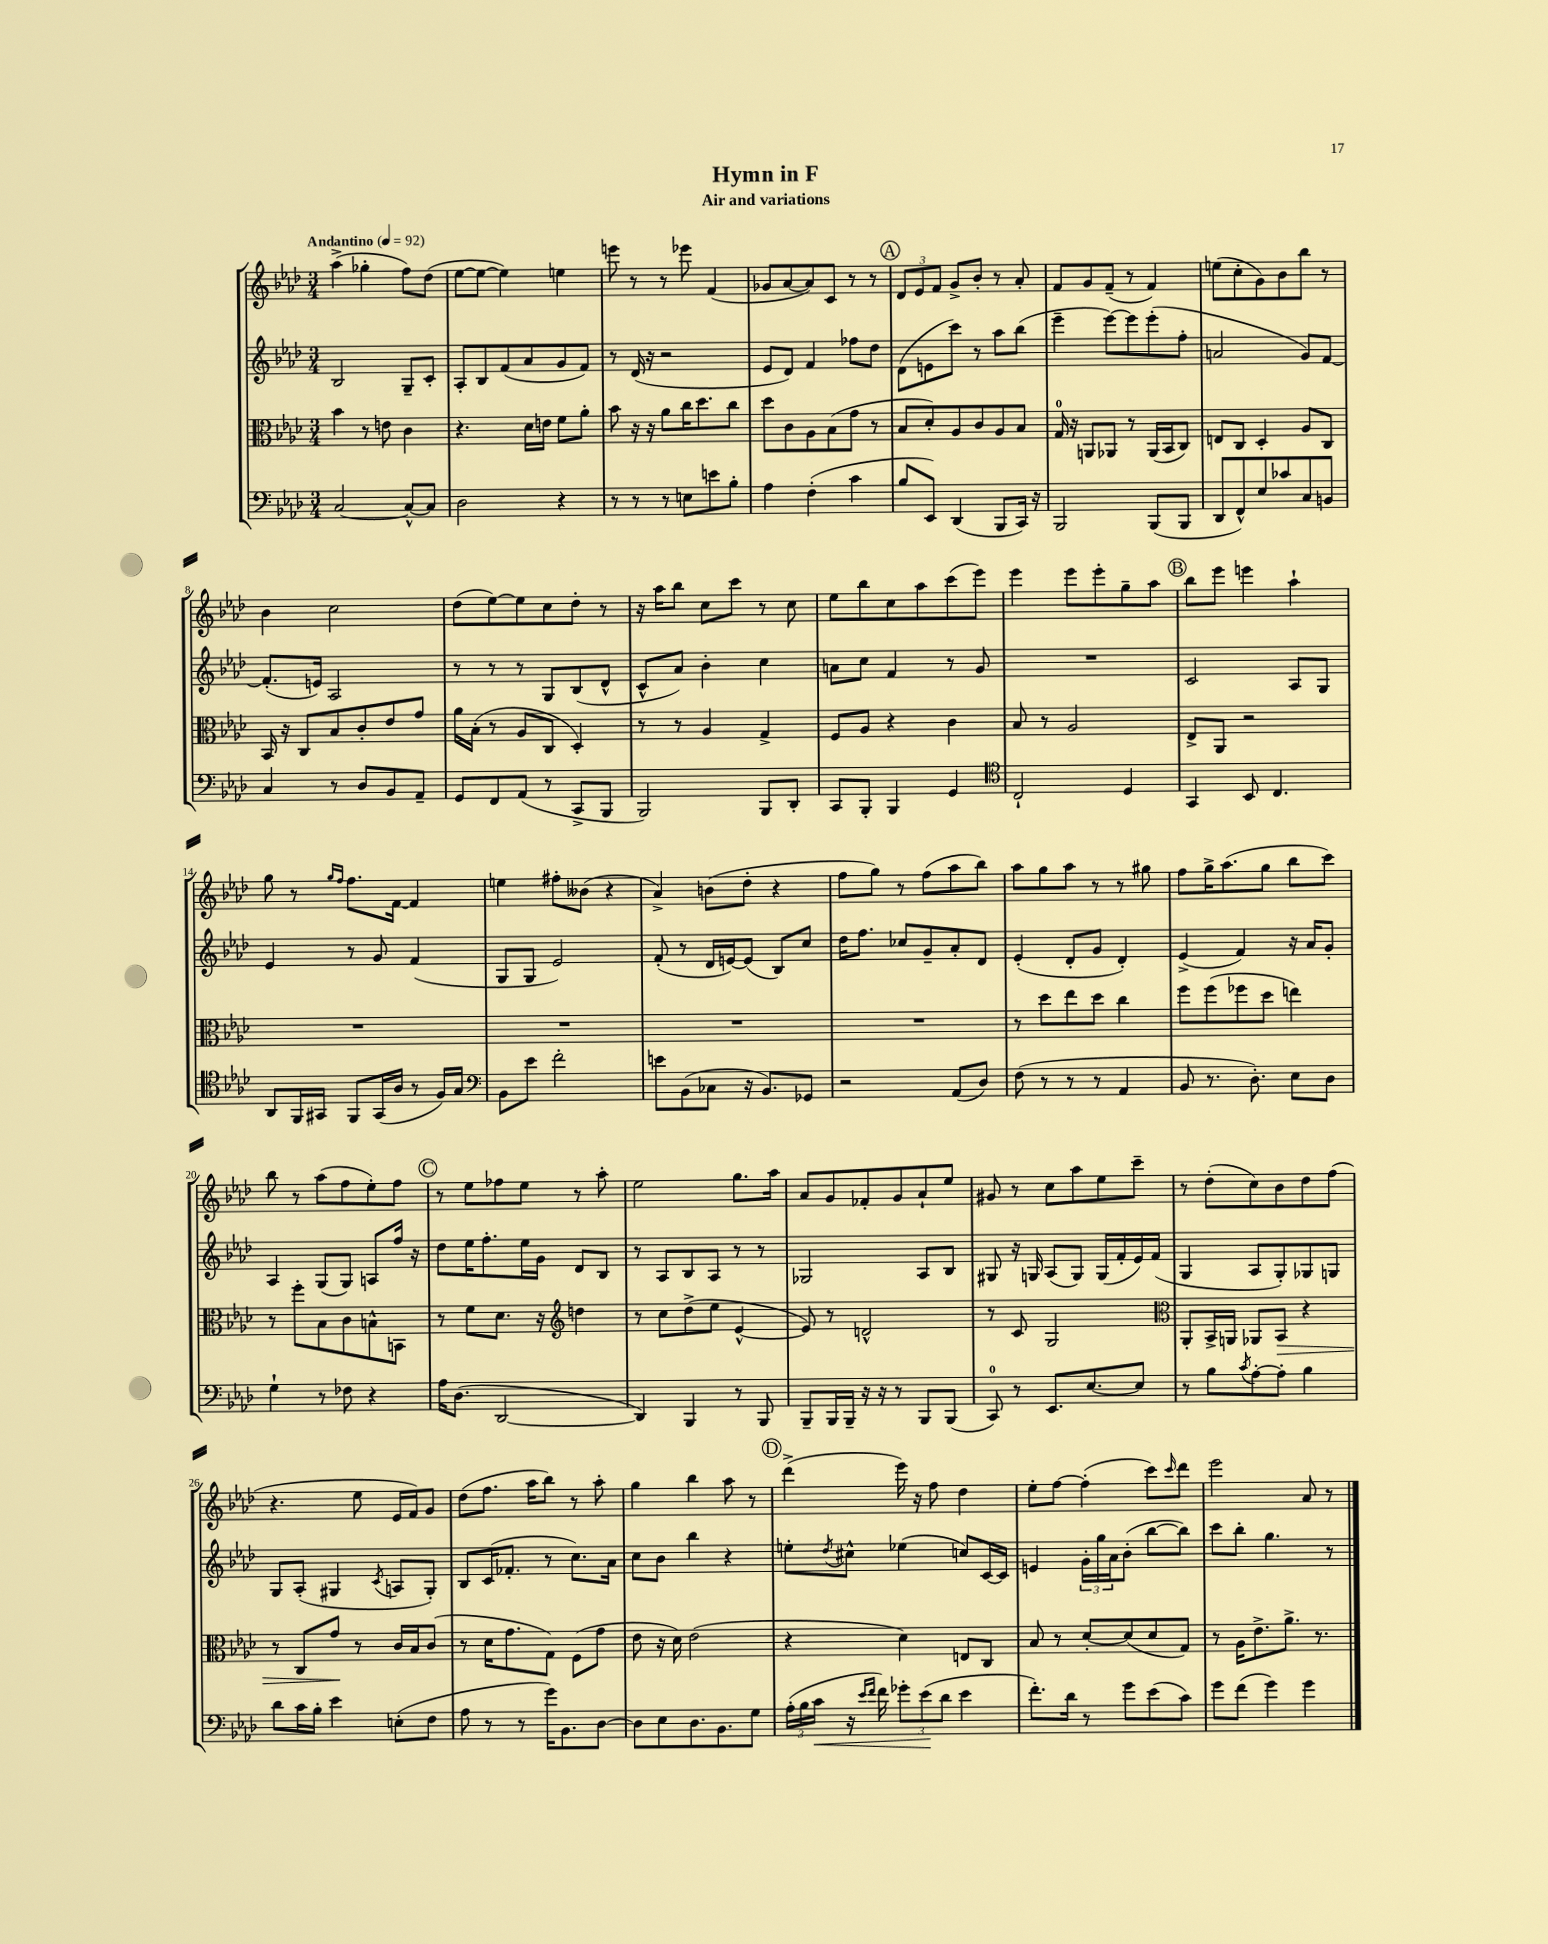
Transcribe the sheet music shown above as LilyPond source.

\header { title = "Hymn in F" subtitle = "Air and variations" }
<<
\new StaffGroup <<
\new Staff = "s0" {
    \clef treble \key aes \major \numericTimeSignature \time 3/4 \tempo "Andantino" 4 = 92
    aes''4->( ges''4-. f''8) des''8( |
    ees''8~ ees''8~ ees''4) e''4 |
    e'''8 r8 r8 ees'''8 f'4( |
    ges'8 aes'8~ aes'8) c'8 r8 r8 |
    \mark \markup { \circle "A" } \tuplet 3/2 { des'8 ees'8 f'8 } g'8-> bes'8-. r8 aes'8-. |
    f'8 g'8 f'8--( r8 f'4) |
    e''8( c''8-. g'8) bes'8 bes''8 r8 |
    bes'4 c''2 |
    des''8( ees''8~) ees''8 c''8 des''8-. r8 |
    r16 aes''16 bes''8 c''8 c'''8 r8 c''8 |
    ees''8 bes''8 c''8 aes''8 c'''8( ees'''8) |
    ees'''4 ees'''8 ees'''8-. g''8-- aes''8 |
    \mark \markup { \circle "B" } bes''8 ees'''8 e'''4 aes''4-! |
    g''8 r8 \grace { g''16 f''16 } f''8. f'16~ f'4 |
    e''4 fis''8-. beses'8( r4 |
    aes'4->) b'8( des''8-. r4 |
    f''8 g''8) r8 f''8( aes''8 bes''8) |
    aes''8 g''8 aes''8 r8 r8 gis''8 |
    f''8 g''16-> aes''8.( g''8 bes''8 c'''8) |
    bes''8 r8 aes''8( f''8 ees''8-.) f''8 |
    \mark \markup { \circle "C" } r8 ees''8 fes''8 ees''8 r8 aes''8-. |
    ees''2 g''8. aes''16 |
    aes'8 g'8 fes'8-. g'8 aes'8-! ees''8 |
    gis'8 r8 c''8 aes''8 ees''8 c'''8-- |
    r8 des''8-.( c''8) bes'8 des''8 f''8( |
    r4. ees''8 ees'16 f'16) g'8 |
    des''8( f''8. aes''16 bes''8) r8 aes''8-. |
    g''4 bes''4 aes''8 r8 |
    \mark \markup { \circle "D" } des'''4->( ees'''16) r16 f''8 des''4 |
    ees''8-. f''8~ f''4-.( c'''8) \grace { c'''16 } des'''8 |
    ees'''2 aes'8 r8 \bar "|." |
}
\new Staff = "s1" {
    \clef treble \key aes \major \numericTimeSignature \time 3/4
    bes2 g8-- c'8-. |
    aes8-. bes8 f'8( aes'8 g'8 f'8) |
    r8 des'16( r16 r2 |
    ees'8 des'8) f'4 fes''8 des''8 |
    \mark \markup { \circle "A" } des'8( e'8 c'''8) r8 aes''8 bes''8( |
    ees'''4-- ees'''8~) ees'''8 ees'''8-.( f''8-. |
    a'2 g'8) f'8~ |
    f'8.-.( e'16) aes2 |
    r8 r8 r8 g8 bes8( des'8-^ |
    c'8-^ aes'8) bes'4-. c''4 |
    a'8 c''8 f'4 r8 g'8 |
    R2. |
    \mark \markup { \circle "B" } c'2 aes8 g8 |
    ees'4 r8 g'8 f'4( |
    g8 g8 ees'2) |
    f'8-.( r8 des'16 e'16~) e'8( bes8) c''8 |
    des''16 f''8. ces''8 g'8-- aes'8-. des'8 |
    ees'4-.( des'8-. g'8 des'4-.) |
    ees'4->( f'4) r16 aes'16 g'8-. |
    aes4 g8( g8) a8 f''16 r16 |
    \mark \markup { \circle "C" } des''8 ees''16 f''8.-. ees''16 g'16 des'8 bes8 |
    r8 aes8 bes8 aes8 r8 r8 |
    ges2 aes8 bes8 |
    gis8 r16 g16 aes8( g8) g16( f'16-. ees'16) f'16( |
    g4 aes8 g8-.) ges8 g8 |
    g8 aes8-.( gis4 \acciaccatura { c'8 } a8 gis8-.) |
    bes8 c'16( fes'8.-. r8 c''8.) aes'16 |
    c''8 bes'8 bes''4 r4 |
    \mark \markup { \circle "D" } e''8-. \acciaccatura { des''8 } cis''8-^ ees''4( c''8) c'16~ c'16 |
    e'4 \tuplet 3/2 { g'16-. g''16 aes'16 } bes'8-.( bes''8~ bes''8) |
    c'''8 bes''8-. g''4. r8 \bar "|." |
}
\new Staff = "s2" {
    \clef alto \key aes \major \numericTimeSignature \time 3/4
    bes'4 r8 e'8 c'4 |
    r4. des'16 e'16 f'8 aes'8-. |
    bes'8 r16 r16 aes'8 c''16 des''8. c''8 |
    des''8 c'8 aes8 bes8( g'8 r8 |
    \mark \markup { \circle "A" } bes8 des'8-.) aes8 c'8 aes8 bes8 |
    g16-0 r16 a,8 aes,8 r8 aes,16( bes,16 c8) |
    e8 c8 des4-. aes8 c8 |
    bes,16 r16 c8 bes8 c'8-. ees'8 g'8 |
    aes'16 bes16-.( r8 aes8 c8 des4-.) |
    r8 r8 aes4 g4-> |
    f8 aes8 r4 c'4 |
    bes8 r8 aes2 |
    \mark \markup { \circle "B" } ees8-> aes,8 r2 |
    R2. |
    R2. |
    R2. |
    R2. |
    r8 des''8 ees''8 des''8 c''4 |
    f''8 f''8( fes''8 des''8 e''4) |
    r8 f''8-. bes8 c'8 b8-^ b,8 |
    \mark \markup { \circle "C" } r8 f'8 des'8. r16 \clef treble d''4 |
    r8 c''8 des''8->( ees''8 ees'4~-^ |
    ees'8) r8 d'2-^ |
    r8 c'8 g2 |
    \clef alto aes,8-. bes,16-> a,16 aes,8 bes,8\> r4 |
    r8 c8 g'8\! r8 c'16 bes16 c'8( |
    r8 des'16 g'8. g8) f8( g'8 |
    ees'8 r16 des'16) ees'2( |
    \mark \markup { \circle "D" } r4 des'4) e8 c8 |
    bes8 r8 des'8~-. des'8( des'8 g8) |
    r8 aes16 ees'8.-> aes'8.-> r8. \bar "|." |
}
\new Staff = "s3" {
    \clef bass \key aes \major \numericTimeSignature \time 3/4
    c2~ c8~-^ c8 |
    des2 r4 |
    r8 r8 r8 e8 e'8 bes8-. |
    aes4 f4-.( c'4 |
    \mark \markup { \circle "A" } bes8 ees,8) des,4( bes,,8 c,16) r16 |
    bes,,2 bes,,8( bes,,8 |
    des,8 f,8-^) ees8 ces'8 c8 b,8 |
    c4 r8 des8 bes,8 aes,8-- |
    g,8 f,8 aes,8( r8 c,8-> bes,,8 |
    bes,,2) bes,,8 des,8-. |
    c,8 bes,,8-. bes,,4 g,4 |
    \clef tenor c2-! des4 |
    \mark \markup { \circle "B" } g,4 bes,8 c4. |
    aes,8 f,16 gis,16 f,8 gis,16( aes16 r8 f16) g16 |
    \clef bass bes,8 ees'8 f'2-. |
    e'8 bes,8( ces8 r16 bes,8.) ges,8 |
    r2 aes,8( des8) |
    f8( r8 r8 r8 aes,4 |
    bes,8 r8. des8.-.) ees8 des8 |
    g4-! r8 fes8 r4 |
    \mark \markup { \circle "C" } aes16 des8.( des,2~ |
    des,4) bes,,4 r8 bes,,8 |
    bes,,8-- bes,,16 bes,,16-- r16 r16 r8 bes,,8 bes,,8( |
    c,8-0) r8 ees,8. ees8.~ ees8 |
    r8 bes8 \acciaccatura { c'8 } aes8~-. aes8-. bes4 |
    des'8 c'16 bes16-. ees'4 e8-.( f8 |
    aes8 r8 r8 g'16) bes,8. des8~ |
    des8 ees8 des8. bes,8. g8 |
    \mark \markup { \circle "D" } \tuplet 3/2 { aes16-.( bes16 c'16\< } r16 \grace { ees'16 f'16 } f'16) \tuplet 3/2 { ges'8-. ees'8\!( des'8 } ees'4 |
    f'8.-.) des'16 r8 g'8 ees'8( c'8) |
    g'8 f'8( g'4) g'4 \bar "|." |
}
>>
>>
